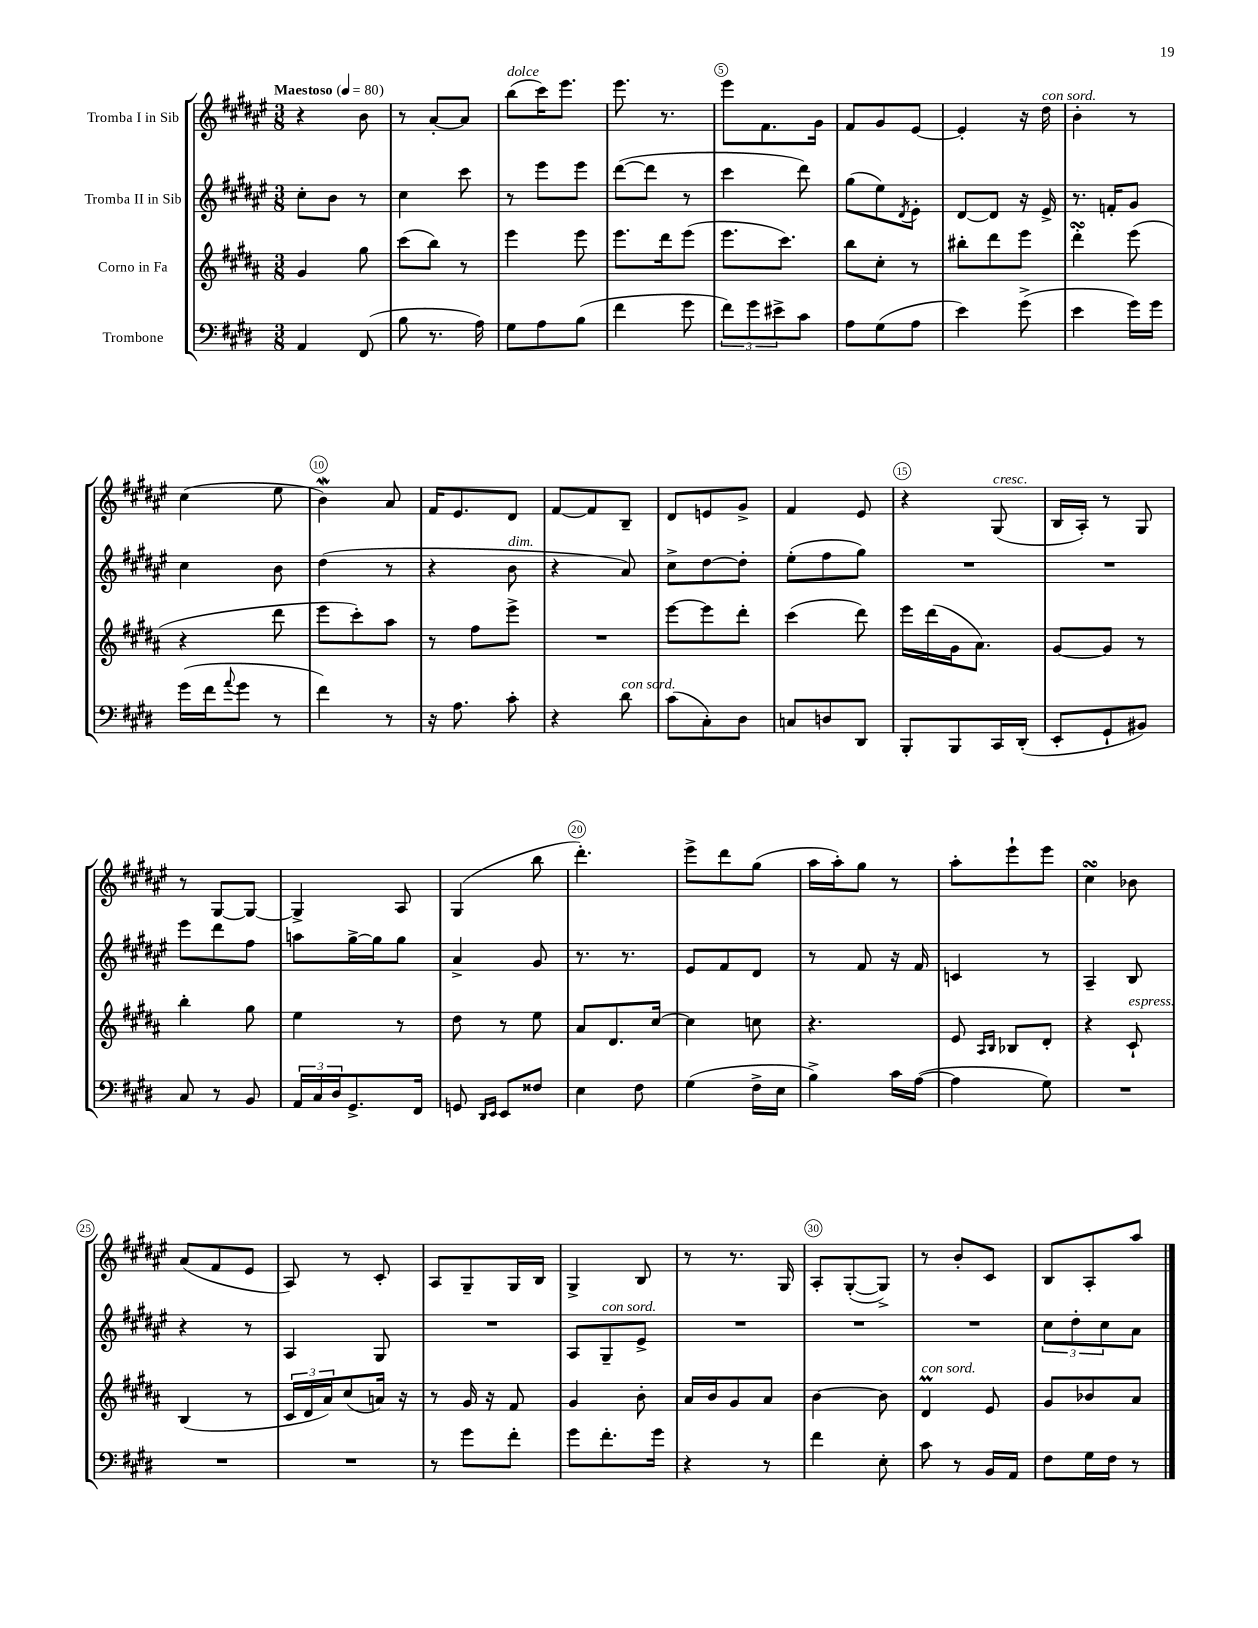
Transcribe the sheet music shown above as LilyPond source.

<<
\new StaffGroup <<
\new Staff = "s0" \with { instrumentName = "Tromba I in Sib" } {
    \clef treble \key fis \major \numericTimeSignature \time 3/8 \tempo "Maestoso" 4 = 80
    r4 b'8 |
    r8 ais'8~-. ais'8 |
    b''8^\markup { \italic "dolce" }( cis'''16) eis'''8. |
    eis'''8. r8. |
    eis'''8 fis'8. gis'16 |
    fis'8 gis'8 eis'8~ |
    eis'4-. r16 dis''16^\markup { \italic "con sord." } |
    b'4-. r8 |
    cis''4( eis''8 |
    b'4\mordent) ais'8 |
    fis'16 eis'8. dis'8 |
    fis'8~ fis'8 b8-- |
    dis'8 e'8 gis'8-> |
    fis'4 eis'8 |
    r4 gis8^\markup { \italic "cresc." }( |
    b16 ais16-.) r8 gis8 |
    r8 gis8~ gis8~ |
    gis4-> ais8 |
    gis4( b''8 |
    dis'''4.-.) |
    eis'''8-> dis'''8 gis''8( |
    ais''16 ais''16-.) gis''8 r8 |
    ais''8-. eis'''8-! eis'''8 |
    cis''4\turn bes'8 |
    ais'8( fis'8 eis'8 |
    ais8) r8 cis'8-. |
    ais8 gis8-- gis16 b16 |
    gis4-> b8 |
    r8 r8. gis16 |
    ais8-. gis8~-.( gis8->) |
    r8 b'8-. cis'8 |
    b8 ais8-. ais''8 \bar "|." |
}
\new Staff = "s1" \with { instrumentName = "Tromba II in Sib" } {
    \clef treble \key fis \major \numericTimeSignature \time 3/8
    cis''8-. b'8 r8 |
    cis''4 cis'''8 |
    r8 eis'''8 eis'''8 |
    dis'''8~( dis'''8 r8 |
    cis'''4 dis'''8) |
    gis''8( eis''8) \acciaccatura { dis'8 } eis'8-. |
    dis'8~ dis'8 r16 eis'16-> |
    r8. f'16-. gis'8 |
    cis''4 b'8 |
    dis''4( r8 |
    r4 b'8^\markup { \italic "dim." } |
    r4 ais'8) |
    cis''8-> dis''8~ dis''8-. |
    eis''8-.( fis''8 gis''8) |
    R4. |
    R4. |
    eis'''8 dis'''8 fis''8 |
    a''8 gis''16~-> gis''16 gis''8 |
    ais'4-> gis'8 |
    r8. r8. |
    eis'8 fis'8 dis'8 |
    r8 fis'8 r16 fis'16 |
    c'4 r8 |
    ais4-- b8 |
    r4 r8 |
    ais4 gis8 |
    R4. |
    ais8 gis8--^\markup { \italic "con sord." } eis'8-> |
    R4. |
    R4. |
    R4. |
    \tuplet 3/2 { cis''8 dis''8-. cis''8 } ais'8 \bar "|." |
}
\new Staff = "s2" \with { instrumentName = "Corno in Fa" } {
    \clef treble \key b \major \numericTimeSignature \time 3/8
    gis'4 gis''8 |
    cis'''8( b''8) r8 |
    e'''4 e'''8 |
    e'''8. dis'''16 e'''8( |
    e'''8. cis'''8.) |
    b''8 cis''8-. r8 |
    bis''8-. dis'''8 e'''8 |
    dis'''4-.\turn e'''8( |
    r4 dis'''8 |
    e'''8 cis'''8-.) ais''8 |
    r8 fis''8 e'''8-> |
    R4. |
    e'''8~ e'''8 dis'''8-. |
    cis'''4( dis'''8) |
    e'''16 dis'''16( gis'16 ais'8.) |
    gis'8~ gis'8 r8 |
    b''4-. gis''8 |
    e''4 r8 |
    dis''8 r8 e''8 |
    ais'8 dis'8. cis''16~ |
    cis''4 c''8 |
    r4. |
    e'8 \grace { ais16 b16 } bes8 dis'8-. |
    r4 cis'8-!^\markup { \italic "espress." } |
    b4( r8 |
    \tuplet 3/2 { cis'16 dis'16 ais'16) } cis''8( a'16) r16 |
    r8 gis'16 r16 fis'8 |
    gis'4 b'8-. |
    ais'16 b'16 gis'8 ais'8 |
    b'4~ b'8 |
    dis'4\prall^\markup { \italic "con sord." } e'8 |
    gis'8 bes'8 ais'8 \bar "|." |
}
\new Staff = "s3" \with { instrumentName = "Trombone" } {
    \clef bass \key e \major \numericTimeSignature \time 3/8
    a,4 fis,8( |
    b8 r8. a16) |
    gis8 a8 b8( |
    fis'4 gis'8 |
    \tuplet 3/2 { fis'8) gis'8 eis'8-> } cis'8 |
    a8 gis8( a8 |
    e'4) gis'8->( |
    e'4 gis'16) gis'16 |
    gis'16( fis'16 \appoggiatura { a'8 } gis'8 r8 |
    fis'4) r8 |
    r16 a8. cis'8-. |
    r4 dis'8^\markup { \italic "con sord." } |
    cis'8( cis8-.) dis8 |
    c8 d8 dis,8 |
    b,,8-. b,,8 cis,16 dis,16-.( |
    e,8-. gis,8-! bis,8) |
    cis8 r8 b,8 |
    \tuplet 3/2 { a,16 cis16 dis16 } gis,8.-> fis,16 |
    g,8 \grace { dis,16 e,16 } e,8 fisis8 |
    e4 fis8 |
    gis4( fis16-> e16 |
    b4->) cis'16 a16~( |
    a4 gis8) |
    R4. |
    R4. |
    R4. |
    r8 gis'8 fis'8-. |
    gis'8 fis'8.-. gis'16 |
    r4 r8 |
    fis'4 e8-. |
    cis'8 r8 b,16 a,16 |
    fis8 gis16 fis16 r8 \bar "|." |
}
>>
>>
\layout { \context { \Score \override BarNumber.break-visibility = ##(#f #t #t) barNumberVisibility = #(every-nth-bar-number-visible 5) \override BarNumber.stencil = #(make-stencil-circler 0.1 0.3 ly:text-interface::print) } }
